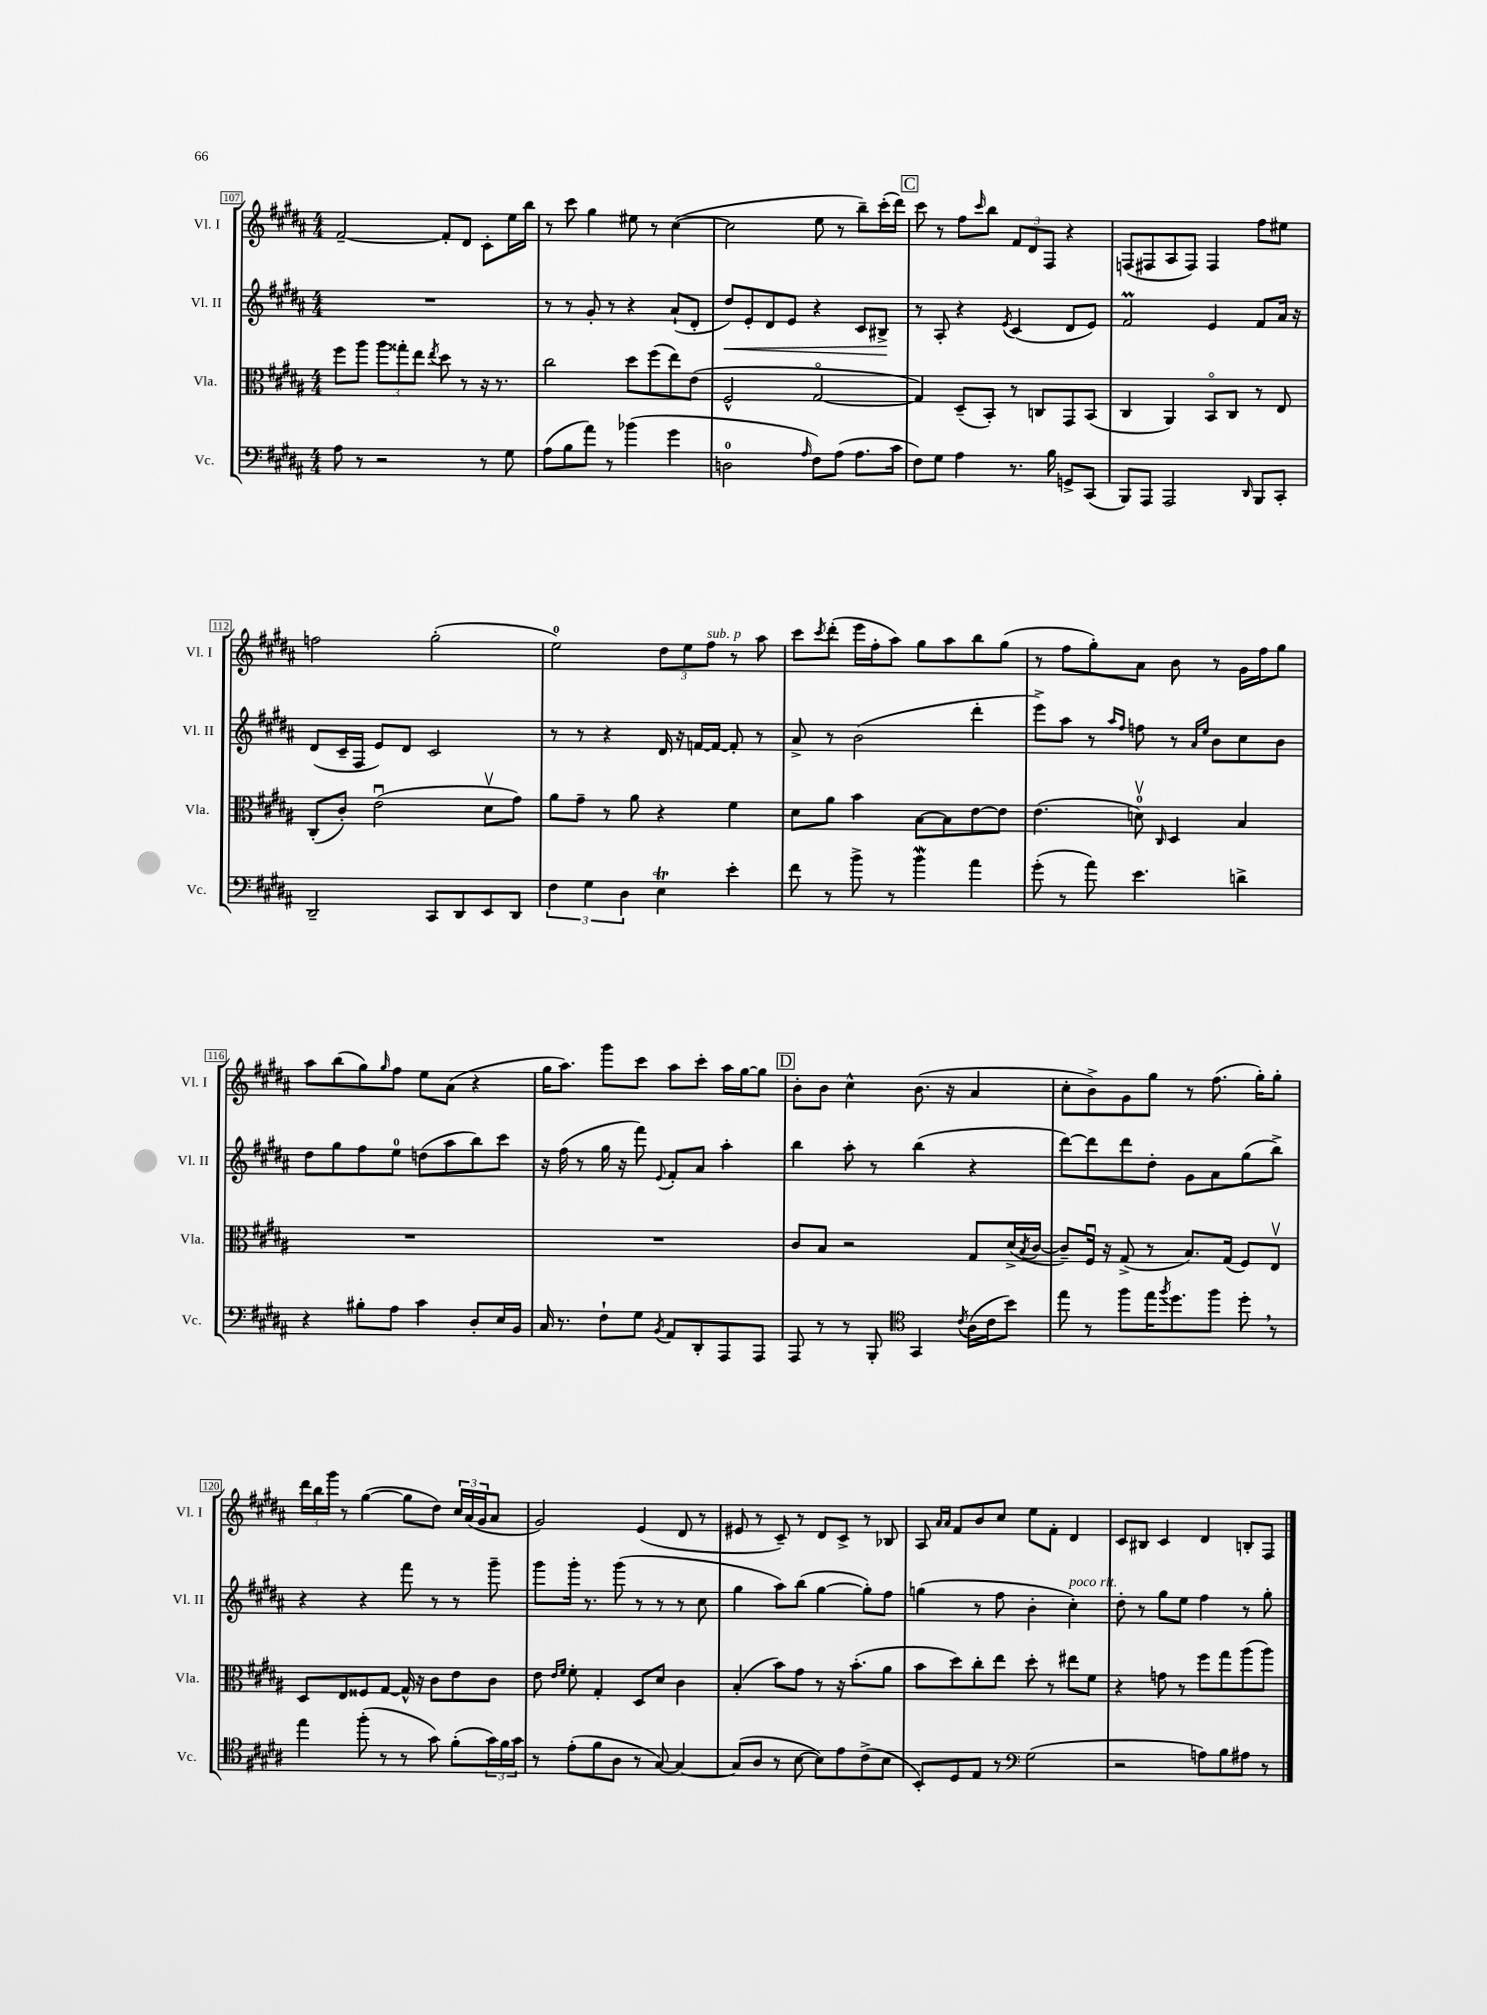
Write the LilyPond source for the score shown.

<<
\new StaffGroup <<
\new Staff = "s0" \with { instrumentName = "Vl. I" shortInstrumentName = "Vl. I" } {
    \clef treble \key b \major \numericTimeSignature \time 4/4
    fis'2~-- fis'8-. dis'8 cis'8-. e''16 b''16 |
    r8 cis'''8 gis''4 eis''8 r8 cis''4~( |
    cis''2 e''8 r8 b''8--) cis'''16-.( dis'''16) |
    \mark \markup { \box "C" } cis'''8 r8 fis''8 \grace { cis'''16 } b''8 \tuplet 3/2 { fis'8 dis'8 fis8 } r4 |
    f8( fis8 ais8 fis8) fis4 fis''8 eis''8 |
    f''2 gis''2-.( |
    e''2-0) \tuplet 3/2 { dis''8 e''8 fis''8^\markup { \italic "sub. p" } } r8 ais''8 |
    cis'''8 \acciaccatura { cis'''8 } dis'''8-.( e'''16 fis''16-. ais''8) gis''8 ais''8 b''8 gis''8( |
    r8 fis''8 gis''8-.) ais'8 b'8 r8 gis'16 fis''16 gis''8 |
    ais''8 b''8( gis''8) \grace { gis''16 } fis''8 e''8 ais'8( r4 |
    gis''16 ais''8.) gis'''8 cis'''8 ais''8 cis'''8-. ais''16 gis''16~ gis''8 |
    \mark \markup { \box "D" } b'8-. b'8 cis''4-^ b'8.( r16 ais'4 |
    cis''8-. b'8->) gis'8 gis''8 r8 fis''8.( gis''16-.) gis''8-. |
    \tuplet 3/2 { dis'''16 b''16 gis'''16 } r8 gis''4~( gis''8 dis''8) \tuplet 3/2 { cis''16 ais'16( gis'16 } ais'8 |
    gis'2) e'4( dis'8 r8 |
    eis'8 r8 cis'8--) r8 dis'8 cis'8-> r8 bes8 |
    ais8 \grace { ais'16 ais'16 } fis'8 b'8 cis''8 e''8 fis'8-. dis'4 |
    cis'8 bis8 cis'4 dis'4 b8-. fis8 \bar "|." |
}
\new Staff = "s1" \with { instrumentName = "Vl. II" shortInstrumentName = "Vl. II" } {
    \clef treble \key b \major \numericTimeSignature \time 4/4
    R1 |
    r8 r8 gis'8-. r8 r4 ais'8-!( dis'8-. |
    dis''8\<) e'8-. dis'8 e'8 r4 cis'8 bis8->\! |
    \mark \markup { \box "C" } r8 ais8-. r4 \acciaccatura { e'8 } cis'4( dis'8 e'8) |
    fis'2\prall e'4 fis'8 ais'16 r16 |
    dis'8( cis'16-- fis16 e'8) dis'8 cis'2 |
    r8 r8 r4 dis'16 r16 f'16~ f'16~ f'8-. r8 |
    ais'8-> r8 b'2( dis'''4-. |
    e'''8->) ais''8 r8 \grace { ais''16 fis''16 } f''8 r8 \grace { ais'16 e''16 } b'8 cis''8 b'8 |
    dis''8 gis''8 fis''8 e''8-0 d''8( ais''8 b''8) cis'''8 |
    r16 fis''16( r8 gis''16 r16 fis'''8) \appoggiatura { e'8 } fis'8-. ais'8 ais''4-. |
    \mark \markup { \box "D" } b''4 ais''8-. r8 b''4( r4 |
    dis'''8~) dis'''8 dis'''8 dis''8-. gis'8 ais'8 gis''8( b''8->) |
    r4 r4 fis'''8 r8 r8 gis'''8-- |
    gis'''8 gis'''16-. r8. gis'''8( r8 r8 r8 cis''8 |
    gis''4 ais''8) b''8( gis''4~ gis''8-.) fis''8 |
    g''4( r8 fis''8 b'4-. cis''4-.^\markup { \italic "poco rit." }) |
    dis''8-. r8 gis''8 e''8 fis''4 r8 gis''8-. \bar "|." |
}
\new Staff = "s2" \with { instrumentName = "Vla." shortInstrumentName = "Vla." } {
    \clef alto \key b \major \numericTimeSignature \time 4/4
    fis''8 ais''8 \tuplet 3/2 { ais''8 gisis''8-. e''8 } \acciaccatura { e''8 } dis''8 r8 r16 r8. |
    cis''2 dis''8 fis''8( e''8) e'8( |
    fis2-^ gis2~\flageolet |
    \mark \markup { \box "C" } gis4) dis8--( b,8-.) r8 c8 gis,8 b,8( |
    cis4 ais,4) b,8\flageolet cis8 r8 e8 |
    cis8-.( cis'8-.) e'2\downbow( dis'8\upbow gis'8) |
    ais'8 gis'8-- r8 ais'8 r4 fis'4 |
    dis'8 ais'8 b'4 b8~ b8 e'8~ e'8 |
    e'4.( d'8-0\upbow) \grace { cis16 } dis4 b4 |
    R1 |
    R1 |
    \mark \markup { \box "D" } cis'8 b8 r2 gis8 dis'16->( \acciaccatura { b8 } cis'16~ |
    cis'8--) fis16\downbow r16 gis8->( r8 b8.) gis16( fis8) e8\upbow |
    dis8 e8 fisis8 gis8~ gis16-^ r16 cis'8 e'8 cis'8 |
    e'8 \grace { e'16 fis'16 } fis'8-. gis4-. dis8 dis'8 cis'4 |
    b4-.( b'8) gis'8 r8 r16 b'8.-.( ais'8 |
    b'8 dis''8) cis''8-. e''8 dis''8-. r8 eis''8 fis'8 |
    r4 g'8 r8 fis''8 gis''8 ais''8( ais''8) \bar "|." |
}
\new Staff = "s3" \with { instrumentName = "Vc." shortInstrumentName = "Vc." } {
    \clef bass \key b \major \numericTimeSignature \time 4/4
    ais8 r8 r2 r8 gis8 |
    ais8( b8 ais'8) r8 bes'4( gis'4 |
    d2-0 \grace { ais16 } fis8) ais8( ais8. cis'16 |
    \mark \markup { \box "C" } fis8) gis8 ais4 r8. b16 g,8-> cis,8( |
    b,,8) ais,,8 ais,,2 \grace { dis,16 } b,,8 cis,8-. |
    dis,2-- cis,8 dis,8 e,8 dis,8 |
    \tuplet 3/2 { fis4 gis4 dis4 } e4\trill e'4-. |
    fis'8 r8 b'8-> r8 b'4\mordent ais'4 |
    gis'8-.( r8 ais'8) e'4. d'4-> |
    r4 bis8-. ais8 cis'4 dis8-. e16 b,16 |
    cis16 r8. fis8-! gis8 \acciaccatura { b,8 } ais,8 dis,8-. ais,,8 ais,,8 |
    \mark \markup { \box "D" } ais,,8 r8 r8 b,,8-. \clef tenor gis,4 \acciaccatura { cis'8 } ais16( cis'16 b'8) |
    e''8 r8 fis''8 e''16 \acciaccatura { fis''8 } dis''8. fis''8 dis''8-. \breathe r8 |
    e''4 fis''8-.( r8 r8 gis'8) fis'8-.( \tuplet 3/2 { gis'16) fis'16 gis'16 } |
    r8 e'8-.( fis'8 ais8 r8 gis8~) gis4~ |
    gis8( ais8 r8 b8~ b8) e'8 cis'8->( b8 |
    b,8-.) dis8 e8 r8 \clef bass gis2( |
    r2 a8) b8 ais8 r8 \bar "|." |
}
>>
>>
\layout { \context { \Score currentBarNumber = #107 \override BarNumber.stencil = #(make-stencil-boxer 0.1 0.3 ly:text-interface::print) } }
